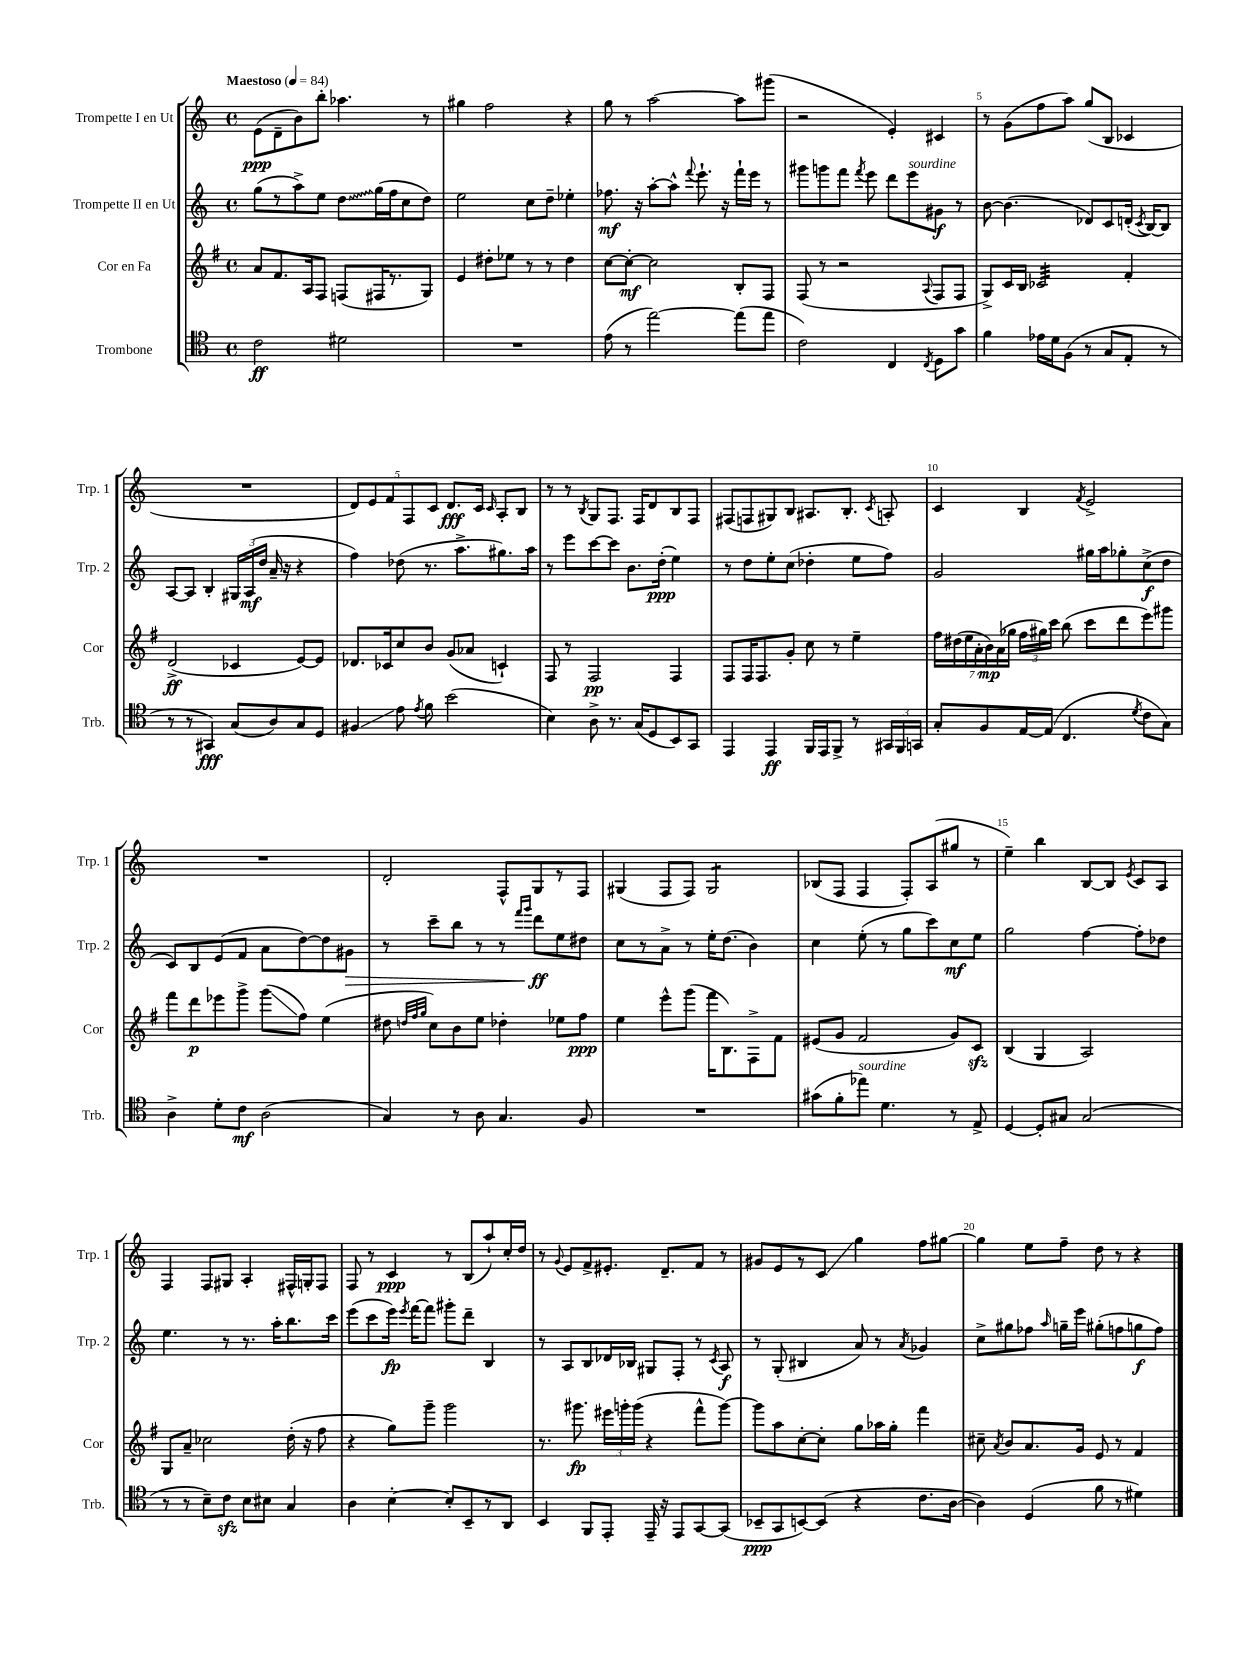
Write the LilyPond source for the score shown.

<<
\new StaffGroup <<
\new Staff = "s0" \with { instrumentName = "Trompette I en Ut" shortInstrumentName = "Trp. 1" } {
    \clef treble \key c \major \defaultTimeSignature \time 4/4 \tempo "Maestoso" 4 = 84
    \autoBeamOff e'8[\ppp( d'8-- b'8) b''8]-. aes''4. r8 |
    gis''4 f''2 r4 |
    g''8 r8 a''2~ a''8[ gis'''8]( |
    r2 e'4-.) cis'4 |
    r8 g'8[( f''8 a''8]) g''8[( b8] ces'4 |
    R1 |
    \tuplet 5/4 { d'8[) e'8 f'8 f8 c'8] } d'8.[\fff c'16] \grace { c'16 } a8[-. b8] |
    r8 r8 \acciaccatura { b8 } g8[ f8.] f16[ d'8 b8 f8] |
    fis8[( f8 gis8) b8] ais8.[ b8.]-. \acciaccatura { c'8 } a8-. |
    c'4 b4 \acciaccatura { f'8 } e'2-> |
    R1 |
    d'2-. f8[-^ g8 r8 f8] |
    gis4( f8[ f8]) gis2:8 |
    bes8[( f8] f4 f8[-.) a8( gis''8] r8 |
    e''4--) b''4 b8[~ b8] \acciaccatura { e'8 } c'8[ a8] |
    f4 f8[ gis8] a4-. fis16[-^ g16-. fis8] |
    f8 r8 c'4\ppp r8 b8[( a''8-!) c''16-. d''16] |
    r8 \appoggiatura { g'8 } e'8[ f'8-> eis'8.]-. d'8.[-- f'8] r8 |
    gis'8[ e'8 r8 c'8]\glissando g''4 f''8[ gis''8]~ |
    gis''4 e''8[ f''8]-- d''8 r8 r4 \bar "|." |
}
\new Staff = "s1" \with { instrumentName = "Trompette II en Ut" shortInstrumentName = "Trp. 2" } {
    \clef treble \key c \major \defaultTimeSignature \time 4/4
    \autoBeamOff g''8[( r8 a''8->) e''8] \once \override Glissando.style = #'zigzag d''8[\glissando g''16( f''16 c''8 d''8]) |
    e''2 c''8[ d''8]-- ees''4-. |
    fes''8.\mf r16 a''8[~-. a''8]-^ \appoggiatura { f'''8 } e'''8.-! r16 f'''16[-! e'''16] r8 |
    gis'''8[ g'''8 f'''8] \acciaccatura { f'''8 } e'''8 d'''8[ e'''8^\markup { \italic "sourdine" } gis'8]\f r8 |
    b'8~ b'4.( des'8[) c'8 d'16]-.( \acciaccatura { c'8 } b16[~) b8] |
    a8[~ a8] b4-. \tuplet 3/2 { gis16[ a16\mf( d''16] } a'16-- r16 r4 |
    f''4) des''8( r8. a''8.[-> gis''8.) a''16] |
    r8 e'''8[ c'''8~ c'''8] b'8.[ d''16]-.\ppp( e''4) |
    r8 d''8[ e''8-. c''8]( des''4-. e''8[ f''8]) |
    g'2 gis''16[ a''16 ges''8-. c''8->\f( d''8] |
    c'8[) b8 e'8( f'8] a'8[ d''8~) d''8 gis'8]\> |
    r8 c'''8[-- b''8] r8 r8 \grace { f'''16[ g'''16] } d'''8[\ff\! e''8 dis''8] |
    c''8[ r8 a'8]-> r8 e''16[-. d''8.]( b'4) |
    c''4 e''8-.( r8 g''8[ c'''8) c''8\mf e''8] |
    g''2 f''4~ f''8[-. des''8] |
    e''4. r8 r8. a''16[-. b''8. c'''16] |
    e'''8[( c'''8 e'''16]\fp) \acciaccatura { e'''8 } f'''16[~ f'''8] gis'''8[-. d'''8]-- b4 |
    r8 a8[ b8 des'16 bes16] gis8[ f8]-. r8 \acciaccatura { c'8 } a8\f |
    r8 g8-.( bis4 a'8) r8 \acciaccatura { a'8 } ges'4 |
    c''8[-> gis''8 fes''8] \grace { a''16 } g''16[-- e'''16] gis''8[-.( f''8 g''8\f f''8]) \bar "|." |
}
\new Staff = "s2" \with { instrumentName = "Cor en Fa" shortInstrumentName = "Cor" } {
    \clef treble \key g \major \defaultTimeSignature \time 4/4
    \autoBeamOff a'8[ fis'8. a16 fis8] f8[( fis16 r8. g8]) |
    e'4 dis''8[-. ees''8] r8 r8 dis''4 |
    c''8[~ c''8]~-.\mf c''2 b8[-. fis8] |
    fis8( r8 r2 \appoggiatura { a8 } fis8[ fis8] |
    g8[->) c'16 b16] ces'2:32 fis'4-. |
    d'2->\ff( ces'4 e'8[~) e'8] |
    des'8.[ ces'16 c''8 b'8] g'8[( aes'8] c'4-!) |
    fis8 r8 fis2\pp fis4 |
    fis8[ fis16 fis8. g'8]-. c''8 r8 e''4-- |
    \tuplet 7/4 { fis''16[ dis''16( e''16 a'16-. b'16\mp) a'16( ges''16] } \tuplet 3/2 { fis''16[ gis''16) c'''16] } b''8( c'''8[ d'''8 e'''8) gis'''8] |
    fis'''8[ d'''8\p ees'''8 g'''8]-> g'''8[\glissando( fis''8]) e''4( |
    dis''8 \grace { d''32[ fis''32 g''32] } c''8[) b'8 e''8] des''4-. ees''8[ fis''8]\ppp |
    e''4 e'''8[-^ g'''8]( fis'''16[ b8.) fis8-> fis'8] |
    eis'8[( g'8] fis'2 g'8[) c'8]\sfz |
    b4( g4 a2) |
    g8[ a'8]-- ces''2 d''16-.( r16 fis''8 |
    r4 g''8[) g'''8]-- g'''2 |
    r8. gis'''8.\fp \tuplet 3/2 { eis'''16[ g'''16-. g'''16]( } r4 fis'''8[-^ g'''8]~) |
    g'''8[ a''8 c''8~-. c''8]-. g''8[ aes''16 g''16]-. fis'''4 |
    cis''8-- \acciaccatura { a'8 } b'8[ a'8. g'16] e'8 r8 fis'4 \bar "|." |
}
\new Staff = "s3" \with { instrumentName = "Trombone" shortInstrumentName = "Trb." } {
    \clef tenor \key c \major \defaultTimeSignature \time 4/4
    \autoBeamOff c'2\ff dis'2 |
    R1 |
    e'8( r8 e''2~) e''8[( e''8] |
    c'2) c4 \acciaccatura { c8 } d8[ g'8] |
    f'4 ees'16[ d'16 f8]( r8 g8[ e8]-. r8 |
    r8 r8 gis,4\fff) g8[( a8) g8 d8] |
    fis4\glissando e'8 \acciaccatura { e'8 } f'8 b'2( |
    b4) a8-> r8. g16[( d8 b,8) g,8] |
    e,4 e,4\ff f,16[ e,16 f,8]-> r8 \tuplet 3/2 { gis,16[ f,16 g,16] } |
    g8[-. f8 e16~ e16]( c4. \acciaccatura { d'8 } c'8[ g8]) |
    a4-> d'8[-. c'8]\mf a2( |
    g4) r8 a8 g4. f8 |
    R1 |
    gis'8[( f'8-. ees''8]^\markup { \italic "sourdine" }) d'4. r8 e8-> |
    d4~ d8[-. gis8] gis2( |
    r8 r8 b8[--) c'8]\sfz b8[ bis8] g4 |
    a4 b4~-. b8[-. b,8-- r8 a,8] |
    b,4 f,8[ e,8]-. e,16-- r16 e,8[ g,8~ g,8]( |
    bes,8[--\ppp g,8 b,8~) b,8]( r4 c'8.[ a16]~ |
    a4) d4( f'8 r8 dis'4) \bar "|." |
}
>>
>>
\layout { \context { \Score \override BarNumber.break-visibility = ##(#f #t #t) barNumberVisibility = #(every-nth-bar-number-visible 5) } }
